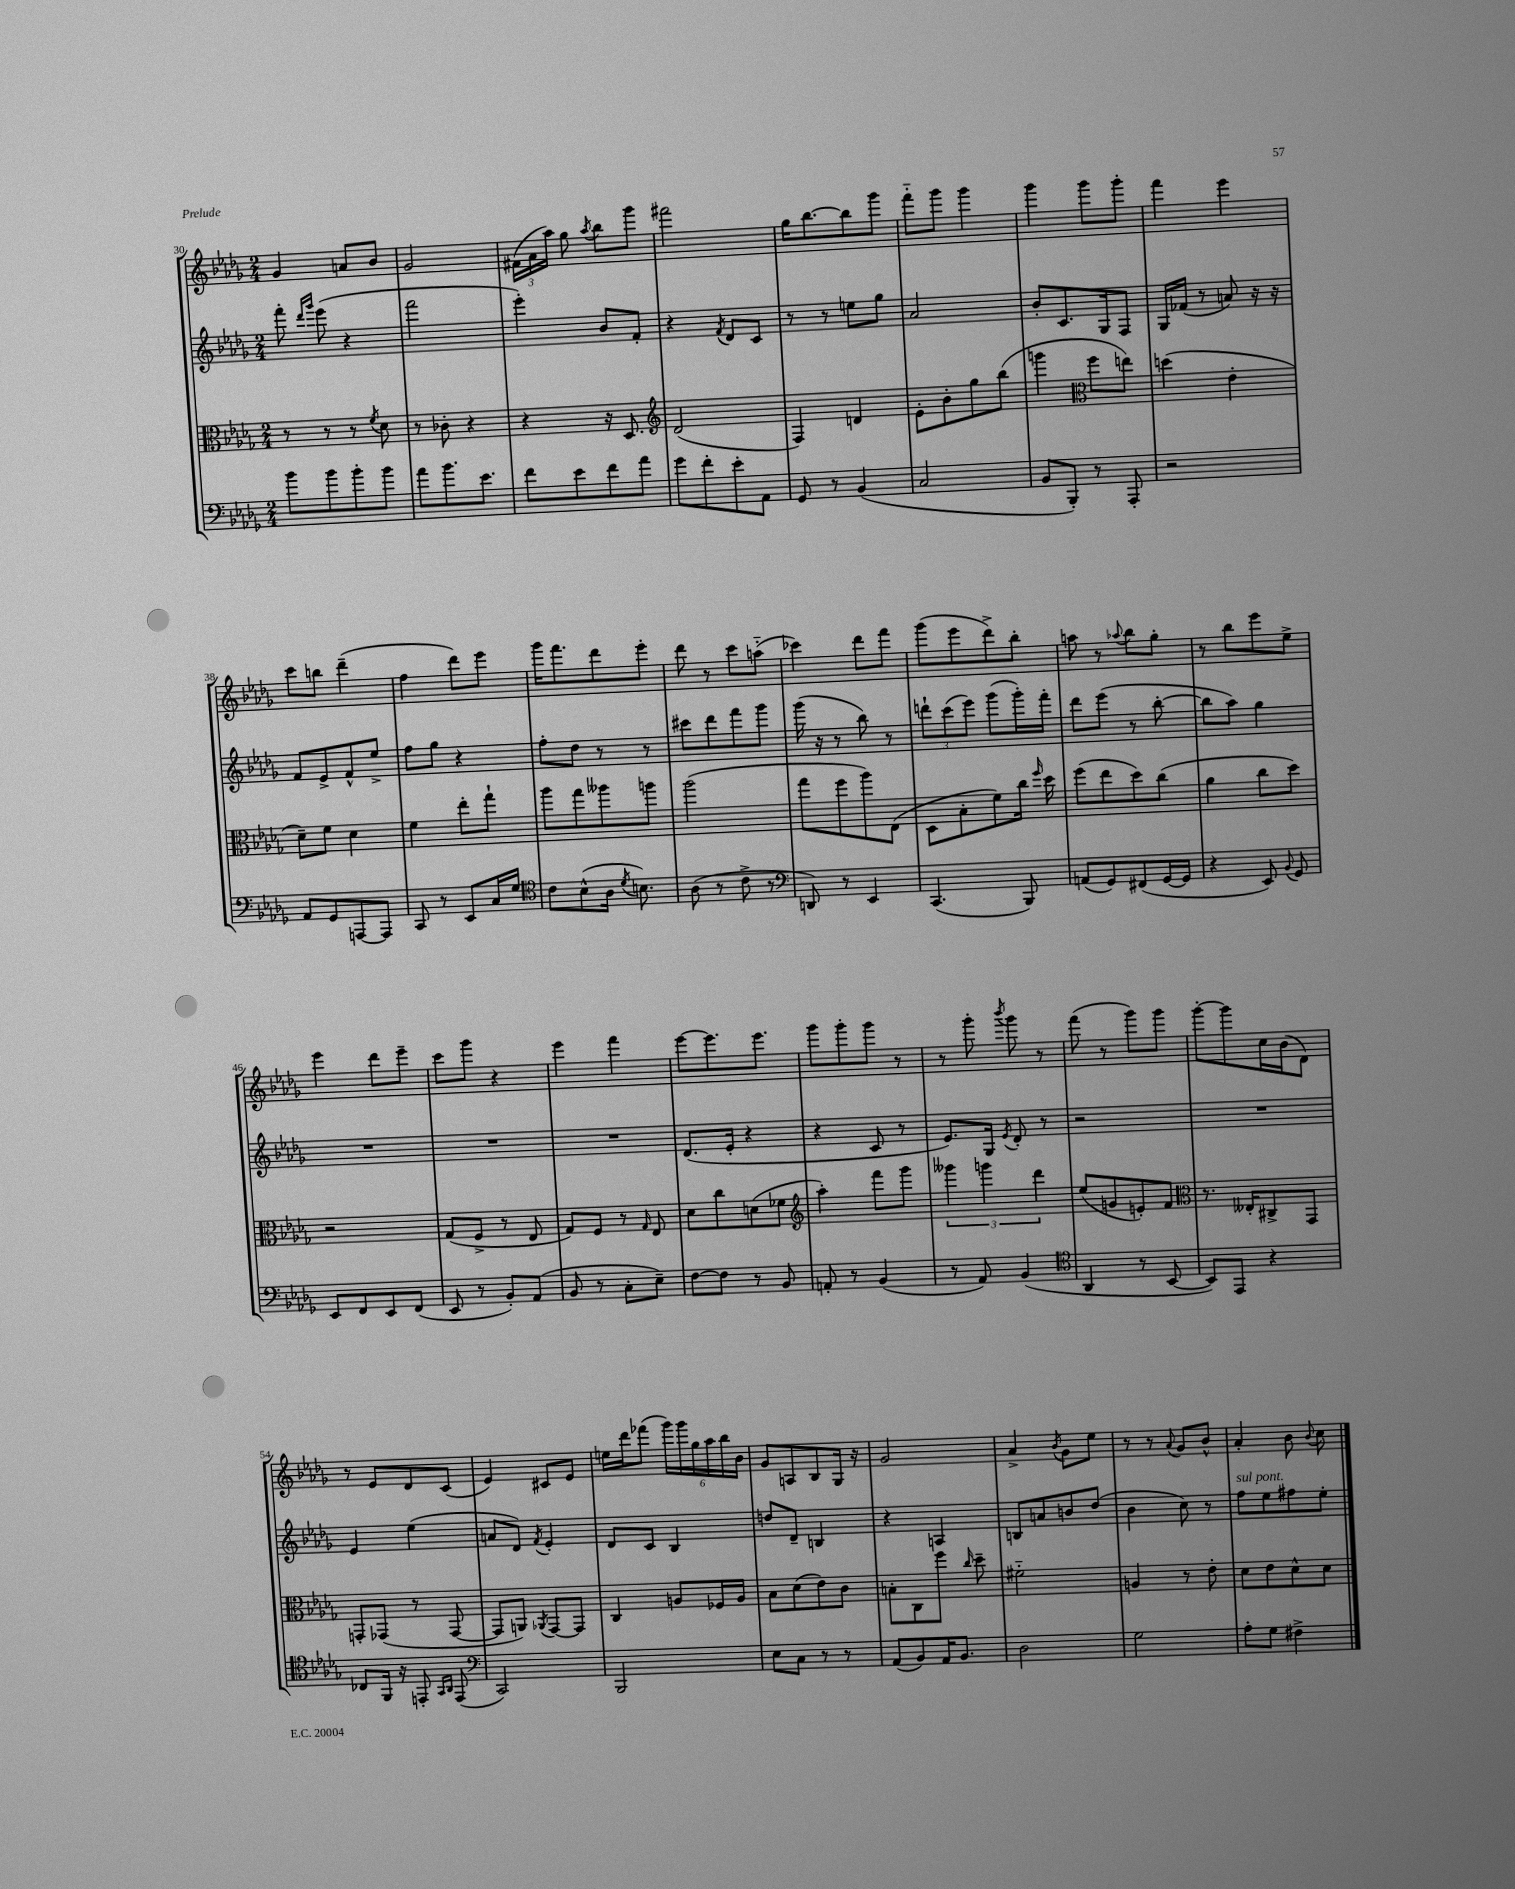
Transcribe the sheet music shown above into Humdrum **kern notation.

**kern	**kern	**kern	**kern
*part4	*part3	*part2	*part1
*staff4	*staff3	*staff2	*staff1
*clefF4	*clefC3	*clefG2	*clefG2
*k[b-e-a-d-g-]	*k[b-e-a-d-g-]	*k[b-e-a-d-g-]	*k[b-e-a-d-g-]
*M2/4	*M2/4	*M2/4	*M2/4
=30	=30	=30	=30
8b-\L	8r	8fff'\	4g-/
.	.	16qqddd-/LL	.
.	.	16qqggg-/JJ	.
8b-\	8r	(8eee-\	.
8b-'\	8r	4r	8an/L
.	8qf/	.	.
8b-\J	8d-\	.	8b-/J
=31	=31	=31	=31
8a-\L	8r	2fff\	2g-/
8.b-\	8c-X'\	.	.
.	4r	.	.
8.e-\J	.	.	.
=32	=32	=32	=32
8f\L	4r	4eee-'\)	(24f#X\LL
.	.	.	24a-\
.	.	.	24aa-\JJ)
8e-\	.	.	8gg-\
.	.	.	8qaa-/
8f\	16r	8b-/L	8bb-\L
.	8.D-/	.	.
8a-\J	.	8f'/J	8ggg-\J
=33	=33	=33	=33
*	*clefG2	*	*
8g-\L	(2d-/	4r	2fff#X\
8f'\	.	.	.
.	.	8qf/	.
8e-'\	.	8d-/L	.
8AA-\J	.	8c/J	.
=34	=34	=34	=34
8GG-/	4F/)	8r	16gg-\KL
.	.	.	[8.bb-\
8r	.	8r	.
(4BB-/	4dn/	8een\L	8bb-\]
.	.	8gg-\J	8ggg-\J
=35	=35	=35	=35
2C/	8e-'\L	2a-/	8fff\L
.	8b-'\	.	8ggg-\J
.	8gg-\	.	4ggg-\
.	(8bb-\J	.	.
=36	=36	=36	=36
8BB-/L	4gggn\	8b-'/L	4ggg-\
8BBB-'/J)	.	8.c/	.
*	*clefC3	*	*
8r	8ff\L	.	8ggg-\L
.	.	16G-/k	.
8AAA-'/	8een\J)	8F/J	8ggg-'\J
=37	=37	=37	=37
2r	(4ddn\	16G-/LL	4fff\
.	.	(16f-X/JJ	.
.	.	8r	.
.	4e-'\	8an/)	4eee-\
.	.	16r	.
.	.	16r	.
!!LO:LB:g=z
=38	=38	=38	=38
8AA-/L	8d-~\L)	8f/L	8ccc\L
8GG-/	8f\J	8e-^/	8bbn\J
[8AAAn/	4d-\	8f^^/	(4ddd-~\
8AAA/J]	.	8ee-^/J	.
=39	=39	=39	=39
8CC/	4f\	8ff\L	4ff\
8r	.	8gg-\J	.
8EE-/L	8ee-'\L	4r	8ddd-\L)
16C/L	8gg-`\J	.	8eee-\J
16G-/JJ	.	.	.
=40	=40	=40	=40
*clefC4	*	*	*
8c\L	8aa-\L	8ff'\L	16ggg-\KL
.	.	.	8.fff\
(8B-^^\	8gg-\	8dd-\J	.
16A-\Jk	8aa--X\	8r	8ddd-\
8qd-/	.	.	.
8.Bn\)	.	.	.
.	8aan\J	8r	8eee-'\J
=41	=41	=41	=41
(8A-\	(2aa-\	8ccc#X\L	8ddd-\
8r	.	8ddd-\	8r
8c^\	.	8fff\	8ccc\L
8r	.	8ggg-\J	(8aan\J
=42	=42	=42	=42
*clefF4	*	*	*
8DDn/)	8gg-\L	(16ggg-\	4ccc-X\)
.	.	16r	.
8r	8ff\	8r	.
4EE-/	8aa-\)	8bb-\)	8ddd-\L
.	(8E-\J	8r	8fff\J
=43	=43	=43	=43
(4.CC/	8D-\L	12dddn`\L	(8ggg-\L
.	.	(12ccc\	.
.	8B-'\	.	8eee-\
.	.	12eee-\J)	.
.	8f\)	(8ggg-\L	8ddd-^\)
8BBB-/)	16cc\Jk	16ggg-'\L)	8bb-'\J
.	16qqff/	.	.
.	16dd-\	16fff'\JJ	.
=44	=44	=44	=44
(8AAn/L	(8ff\L	8ddd-\L	8aan\
8GG-/)	8ee-\	(8eee-\J	8r
.	.	.	8qqaa-X/
(8FF#X/	8dd-\)	8r	8bb-\L
[16GG-/L	(8cc\J	[8bb-'\	8gg-'\J
16GG-/JJ]	.	.	.
=45	=45	=45	=45
4r	4a-\	8bb-\L]	8r
.	.	8aa-\J)	8bb-\L
8EE-/)	8cc\L	4gg-\	8eee-\
8qqBB-/	.	.	.
8GG-/	8dd-\J)	.	8ee-^\J
!!LO:LB:g=z
=46	=46	=46	=46
8EE-/L	2r	2r	4eee-\
8FF/	.	.	.
8EE-/	.	.	8ddd-\L
(8FF/J	.	.	8eee-~\J
=47	=47	=47	=47
8EE-/	(8G-/L	2r	8ccc\L
8r	8F^/J	.	8ggg-\J
8BB-'/L)	8r	.	4r
(8AA-/J	8E-/	.	.
=48	=48	=48	=48
8BB-/	8G-/L)	2r	4eee-\
8r	8F/J	.	.
8C'\L	8r	.	4fff\
.	16qqG-/	.	.
8E-~\J)	8E-/	.	.
=49	=49	=49	=49
[8F\L	8d-\L	(8.d-/L	[8eee-\L
8F\J]	8cc\	.	8.eee-\]
.	.	16e-'/Jk	.
8r	(8dn\	4r	.
.	.	.	8.eee-\J
8BB-/	8f-X\J	.	.
=50	=50	=50	=50
*	*clefG2	*	*
8AAn'/	4aa-'\)	4r	8ggg-\L
8r	.	.	8ggg-'\
(4BB-/	8fff\L	8c/	8ggg-\J
.	8ggg-\J	8r	8r
=51	=51	=51	=51
8r	6ggg--X\	8.e-/L)	8r
8AA-/)	.	.	8ggg-'\
.	6gggn\	.	.
.	.	16G-/Jk	.
.	.	8qe-/	8qbbb-/
(4BB-/	.	8d-'/	8ggg-\
.	6ddd-\	.	.
.	.	8r	8r
=52	=52	=52	=52
*clefC4	*	*	*
4AA-/	(8ee-/L	2r	(8fff\
.	8gn/	.	8r
8r	8en'/)	.	8ggg-\L)
[8BB-/	8f/J	.	8ggg-\J
=53	=53	=53	=53
*	*clefC3	*	*
8BB-/L])	8.r	2r	[8ggg-'\L
8EE-/J	.	.	8ggg-\]
.	16E--X'/KL	.	.
4r	8C#X^/	.	16cc\L
.	.	.	(16b-\J
.	8GG-/J	.	8d-\J)
!!LO:LB:g=z
=54	=54	=54	=54
8C-X/L	8GGn'/L	4e-/	8r
16FF/Jk	(8GG-X/J	.	8e-/L
16r	.	.	.
8EEn'/	8r	(4ee-\	8d-/
16qqGG-/LL	.	.	.
16qqAA-/JJ	.	.	.
(8EE/	[8GG-/	.	(8c/J
=55	=55	=55	=55
*clefF4	*	*	*
2CC/)	8GG-/L]	8an/L	4e-/)
.	8AAn/J)	8d-/J)	.
.	8qAA-X/	8qf/	.
.	[8GG-/L	4e-'/	8c#X/L
.	8GG-/J]	.	8e-/J
=56	=56	=56	=56
2BBB-/	4C/	8d-/L	16een\LL
.	.	.	16ddd-\J
.	.	8c/J	(8fff-X\J
.	8An/L	4B-/	24ggg-\LL)
.	.	.	24ggg-\
.	.	.	24gg-\
.	16F-X/L	.	24aa-\
.	.	.	24bb-\
.	16A/JJ	.	.
.	.	.	24b-\JJ
=57	=57	=57	=57
8E-\L	8B-\L	8ddn/L	8g-/L
8C\J	(8d-\	8d-~/J	8An/
8r	8e-\)	4Bn/	8B-/
8r	8c\J	.	16G-/Jk
.	.	.	16r
=58	=58	=58	=58
(8AA-/L	8Bn'\L	4r	2g-/
8BB-/)	8C\	.	.
16AA-/K	8ff\J	4An/	.
8.BB-/J	.	.	.
.	16qqcc/	.	.
.	8dd-~\	.	.
=59	=59	=59	=59
2D-\	2f#X\	8Bn/L	4a-^/
.	.	8an/	.
.	.	.	8qb-/
.	.	8bn/	8g-\L
.	.	(8dd-/J	8ee-\J
=60	=60	=60	=60
2G-\	4An/	4b-\	8r
.	.	.	8r
.	.	.	8qqa-/
.	8r	8cc\)	8g-/L
.	8e-'\	8r	8b-^^/J
=61	=61	=61	=61
!	!	!LO:TX:a:i:t=sul pont.	!
8A-'\L	8d-\L	8ff\L	4a-'/
8G-\J	8e-\	8ee-\	.
4F#X^\	8d-^^\	8ff#X\	8b-\
.	.	.	8qqb-/
.	8d-\J	8ee-'\J	8cc\
==	==	==	==
*-	*-	*-	*-
